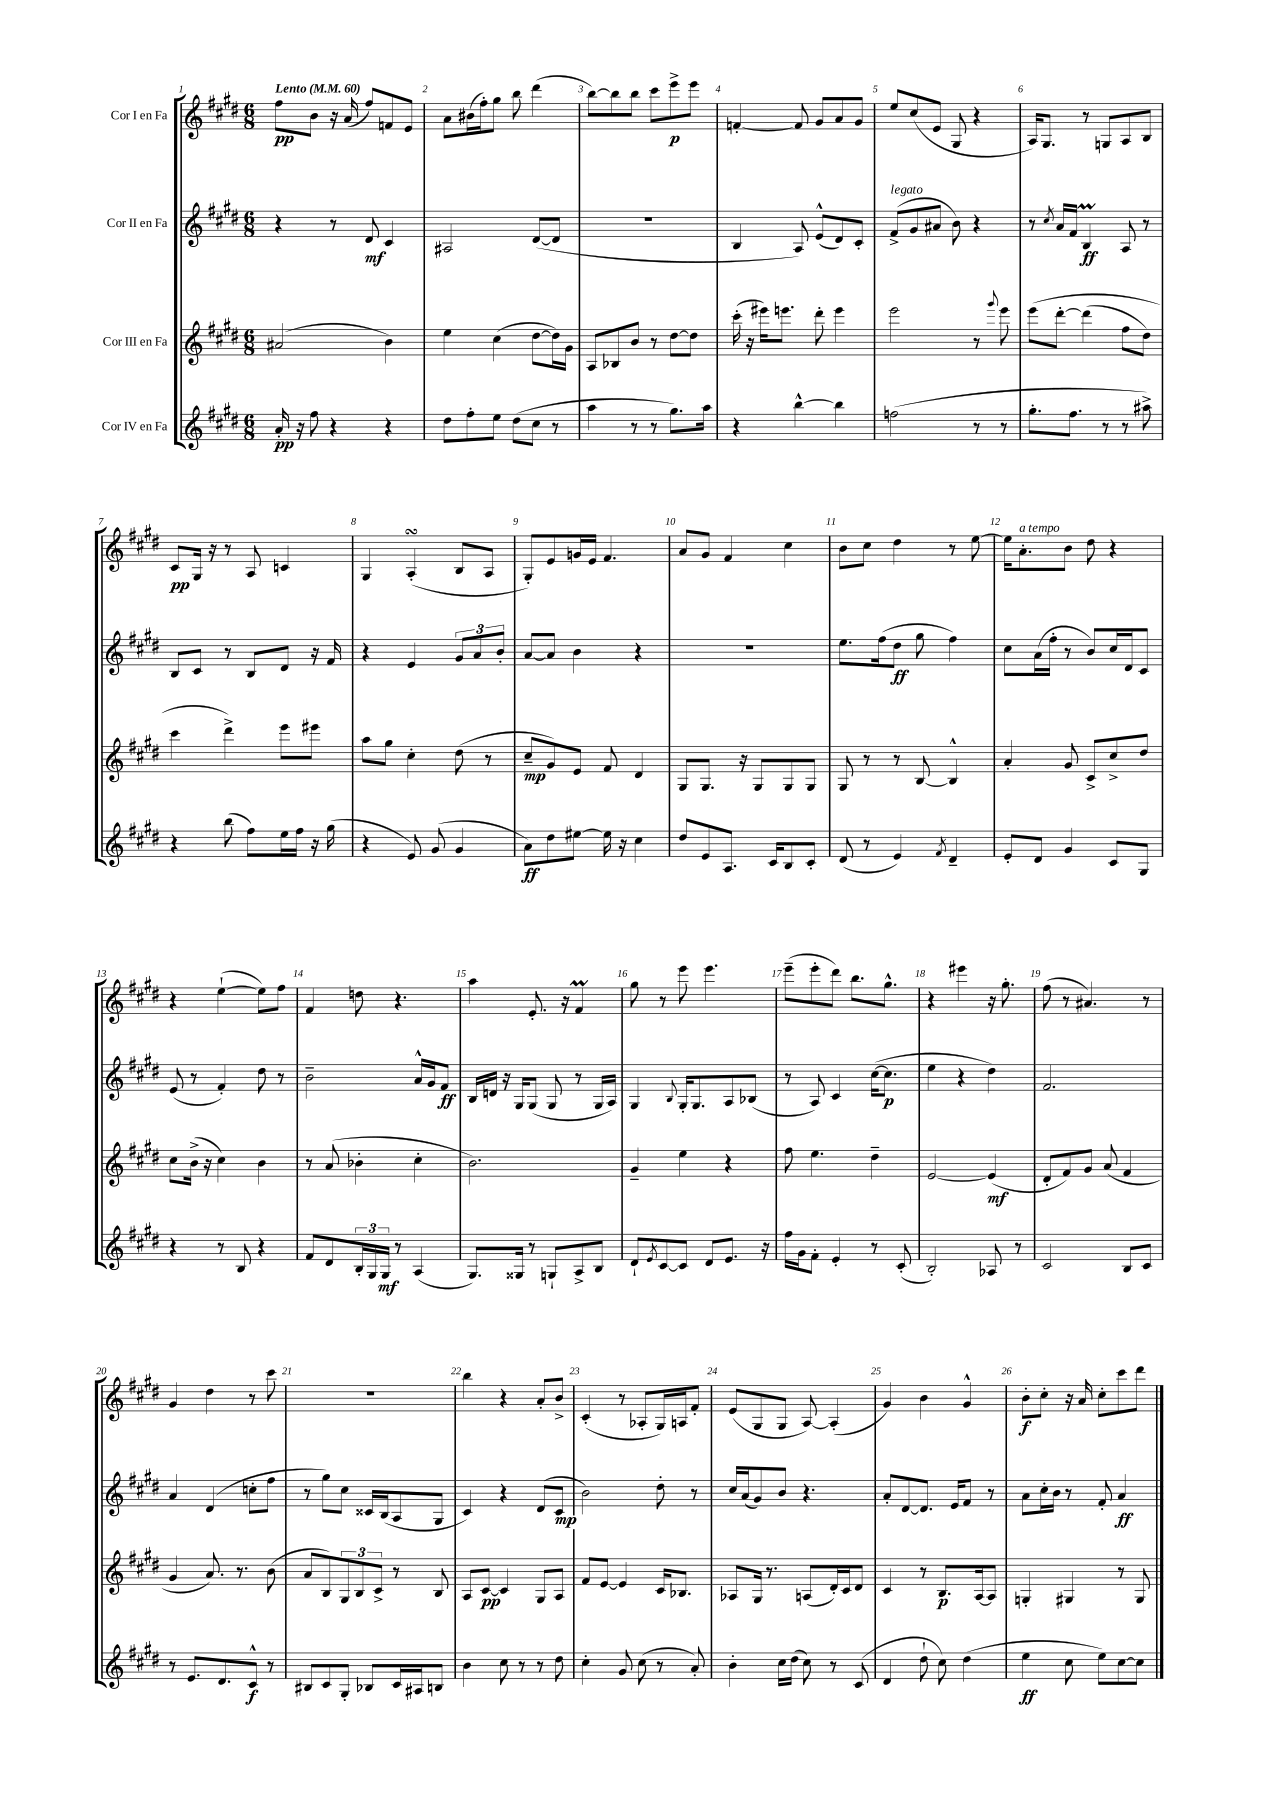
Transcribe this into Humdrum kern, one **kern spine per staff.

**kern	**kern	**kern	**kern
*staff4	*staff3	*staff2	*staff1
*clefG2	*clefG2	*clefG2	*clefG2
*k[f#c#g#d#]	*k[f#c#g#d#]	*k[f#c#g#d#]	*k[f#c#g#d#]
*M6/8	*M6/8	*M6/8	*M6/8
*MM60	*MM60	*MM60	*MM60
16a'	(2a#	4r	8ff#
16r	.	.	.
8ff#	.	.	8b
4r	.	8r	16r
.	.	.	(16a
.	.	8d#	8ff#)
4r	4b)	4c#	8f
.	.	.	8e
=	=	=	=
8dd#	4ee	2A#	8a
8ff#'	.	.	(16b#
.	.	.	16ff#')
8ee	(4cc#	.	8gg#
(8dd#	.	.	8bb
8cc#	[8dd#	([8d#	(4ddd#
8r	16dd#])	8d#]	.
.	16g#	.	.
=	=	=	=
4aa	8A	2.r	[8bb)
.	8B-	.	8bb]
8r	8b	.	8bb
8r	8r	.	8ccc#
8.gg#)	[8dd#	.	8eee^
.	8dd#]	.	8eee
16aa	.	.	.
=	=	=	=
4r	(16ccc#'	4B	[4f'
.	16r	.	.
.	16eee#)	.	.
.	8.eee	.	.
[4bb^^	.	8A)	8f]
.	8ddd#'	(8e^^	8g#
4bb]	4eee	8d#)	8a
.	.	8c#'	8g#
=	=	=	=
(2ff	2eee	(8f#^	8ee
.	.	8g#	(8cc#
.	.	8a#	8e
.	.	8b)	8G#
8r	8r	4r	4r
.	8qqggg#	.	.
8r	8eee	.	.
=	=	=	=
8.gg#'	&(8eee	8r	16A)
.	.	.	8.G#
.	.	8qcc#	.
.	[8ddd#'	16a	.
8.ff#	.	16f#	.
.	(4ddd#]	4B	8r
8r	.	.	8G
8r	8ff#	8A	8A
8aa#^)	8dd#)	8r	8B
=	=	=	=
4r	4ccc#	8B	8c#
.	.	8c#	16G#
.	.	.	16r
(8bb	4ddd#^&)	8r	8r
8ff#)	.	8B	8A
16ee	8eee	8d#	4c
16ff#	.	.	.
16r	8eee#	16r	.
(16gg#	.	16f#	.
=	=	=	=
4r	8aa	4r	4G#
.	8gg#	.	.
8e)	4cc#'	4e	(4A'
(8g#	.	.	.
4g#	(8dd#	12g#	8B
.	.	12a	.
.	8r	.	8A
.	.	12b'	.
=	=	=	=
8a)	8cc#~	[8a	8G#')
8dd#	8g#)	8a]	8e
[8ee#	8e	4b	16g
.	.	.	16e
16ee#]	8f#	.	4.f#
16r	.	.	.
4cc#	4d#	4r	.
=	=	=	=
8dd#	8G#	2.r	8a
8e	8.G#	.	8g#
8.A	.	.	4f#
.	16r	.	.
.	8G#	.	.
16c#	.	.	.
8B	8G#	.	4cc#
8c#'	8G#	.	.
=	=	=	=
(8d#	8G#	8.ee	8b
8r	8r	.	8cc#
.	.	(16ff#	.
4e)	8r	8dd#	4dd#
.	[8B	8gg#	.
8qf#	.	.	.
4d#~	4B^^]	4ff#)	8r
.	.	.	[8ee
=	=	=	=
8e'	4a'	8cc#	16ee]
.	.	.	8.a'
8d#	.	(16a	.
.	.	16ff#'	.
4g#	8g#	8r	8b
.	8c#^	8b)	8dd#
8c#	8cc#^	16cc#	4r
.	.	16d#	.
8G#	8dd#	8c#	.
=	=	=	=
4r	8cc#	(8e	4r
.	(16b^	8r	.
.	16r	.	.
8r	4cc#)	4f#')	([4ee`
8B	.	.	.
4r	4b	8dd#	8ee])
.	.	8r	8ff#
=	=	=	=
8f#	8r	2b~	4f#
8d#	(8a	.	.
24B'	4b-'	.	8dd
24G#	.	.	.
24G#	.	.	.
8r	.	.	4.r
(4A	4cc#'	16a^^	.
.	.	16g#	.
.	.	8f#	.
=	=	=	=
8.G#)	2.b)	16B	4aa
.	.	16d	.
.	.	16r	.
16G##	.	16G#	.
8r	.	(8G#	8.e'
8G`	.	8G#	.
.	.	.	16r
8A^	.	8r	4f#
8B	.	16G#	.
.	.	16A)	.
=	=	=	=
8d#`	4g#~	4G#	8gg#
8qe	.	.	.
[8c#	.	.	8r
.	.	8qqB	.
8c#]	4ee	16G#'	8eee
.	.	8.G#	.
8d#	.	.	4.eee
8.e	4r	8A	.
.	.	(8B-	.
16r	.	.	.
=	=	=	=
16ff#	8ff#	8r	(8eee~
16g#	.	.	.
8f#'	4.ee	8A)	8eee'
4e'	.	4c#	8ddd#)
.	.	.	8.bb
8r	4dd#~	([16cc#	.
.	.	8.cc#]	8.gg#^^
(8c#'	.	.	.
=	=	=	=
2B')	[2e	4ee	4r
.	.	4r	4eee#
8A-	(4e]	4dd#)	16r
.	.	.	8.gg#'
8r	.	.	.
=	=	=	=
2c#	8d#'	2.f#	(8ff#
.	8f#)	.	8r
.	8g#	.	4.a#)
.	(8a	.	.
8B	4f#	.	.
8c#	.	.	8r
=	=	=	=
8r	4g#	4a	4g#
8.e	.	.	.
.	8.a)	(4d#	4dd#
8.d#	.	.	.
.	8.r	.	.
8c#^^	.	8cc'	8r
8r	(8b	8ff#	8ccc#
=	=	=	=
8B#	8a	8r	2.r
8c#	8B)	8gg#)	.
8G#'	12G#	8cc#	.
.	12B	.	.
8B-	.	16c##	.
.	12c#^	.	.
.	.	(16B	.
16c#	8r	8A	.
16A#	.	.	.
8B	8B	8G#	.
=	=	=	=
4b	8A	4c#)	4bb
.	[8c#	.	.
8cc#	4c#]	4r	4r
8r	.	.	.
8r	8G#	(8d#	8a'
8dd#	8A	8c#	8b^
=	=	=	=
4cc#'	8f#	2b)	(4c#'
.	[8e	.	.
8g#	4e]	.	8r
(8cc#	.	.	8A-'
8r	16c#	8dd#'	16G#)
.	8.B-	.	16A
8a')	.	8r	8f#'
=	=	=	=
4b'	8A-	16cc#	(8e
.	.	(16a	.
.	16G#	8g#)	8G#
.	8.r	.	.
16cc#	.	8b	8G#
(16dd#	.	.	.
8cc#)	(8A	4.r	[8A)
8r	16d#')	.	(4A']
.	16c#	.	.
(8c#	8d#	.	.
=	=	=	=
4d#	4c#	8a'	4g#)
.	.	[8d#	.
8dd#`	8r	8.d#]	4b
8cc#)	8.B	.	.
.	.	16e	.
(4dd#	.	8f#	4g#^^
.	[16A	.	.
.	8A]	8r	.
=	=	=	=
4ee	4G'	8a	8b'
.	.	16cc#'	8cc#'
.	.	16b	.
8cc#	4G#	8r	16r
.	.	.	16a
8ee)	.	8f#'	8cc#'
[8cc#	8r	4a	8ccc#
8cc#]	8G#	.	8ddd#
==	==	==	==
*-	*-	*-	*-
